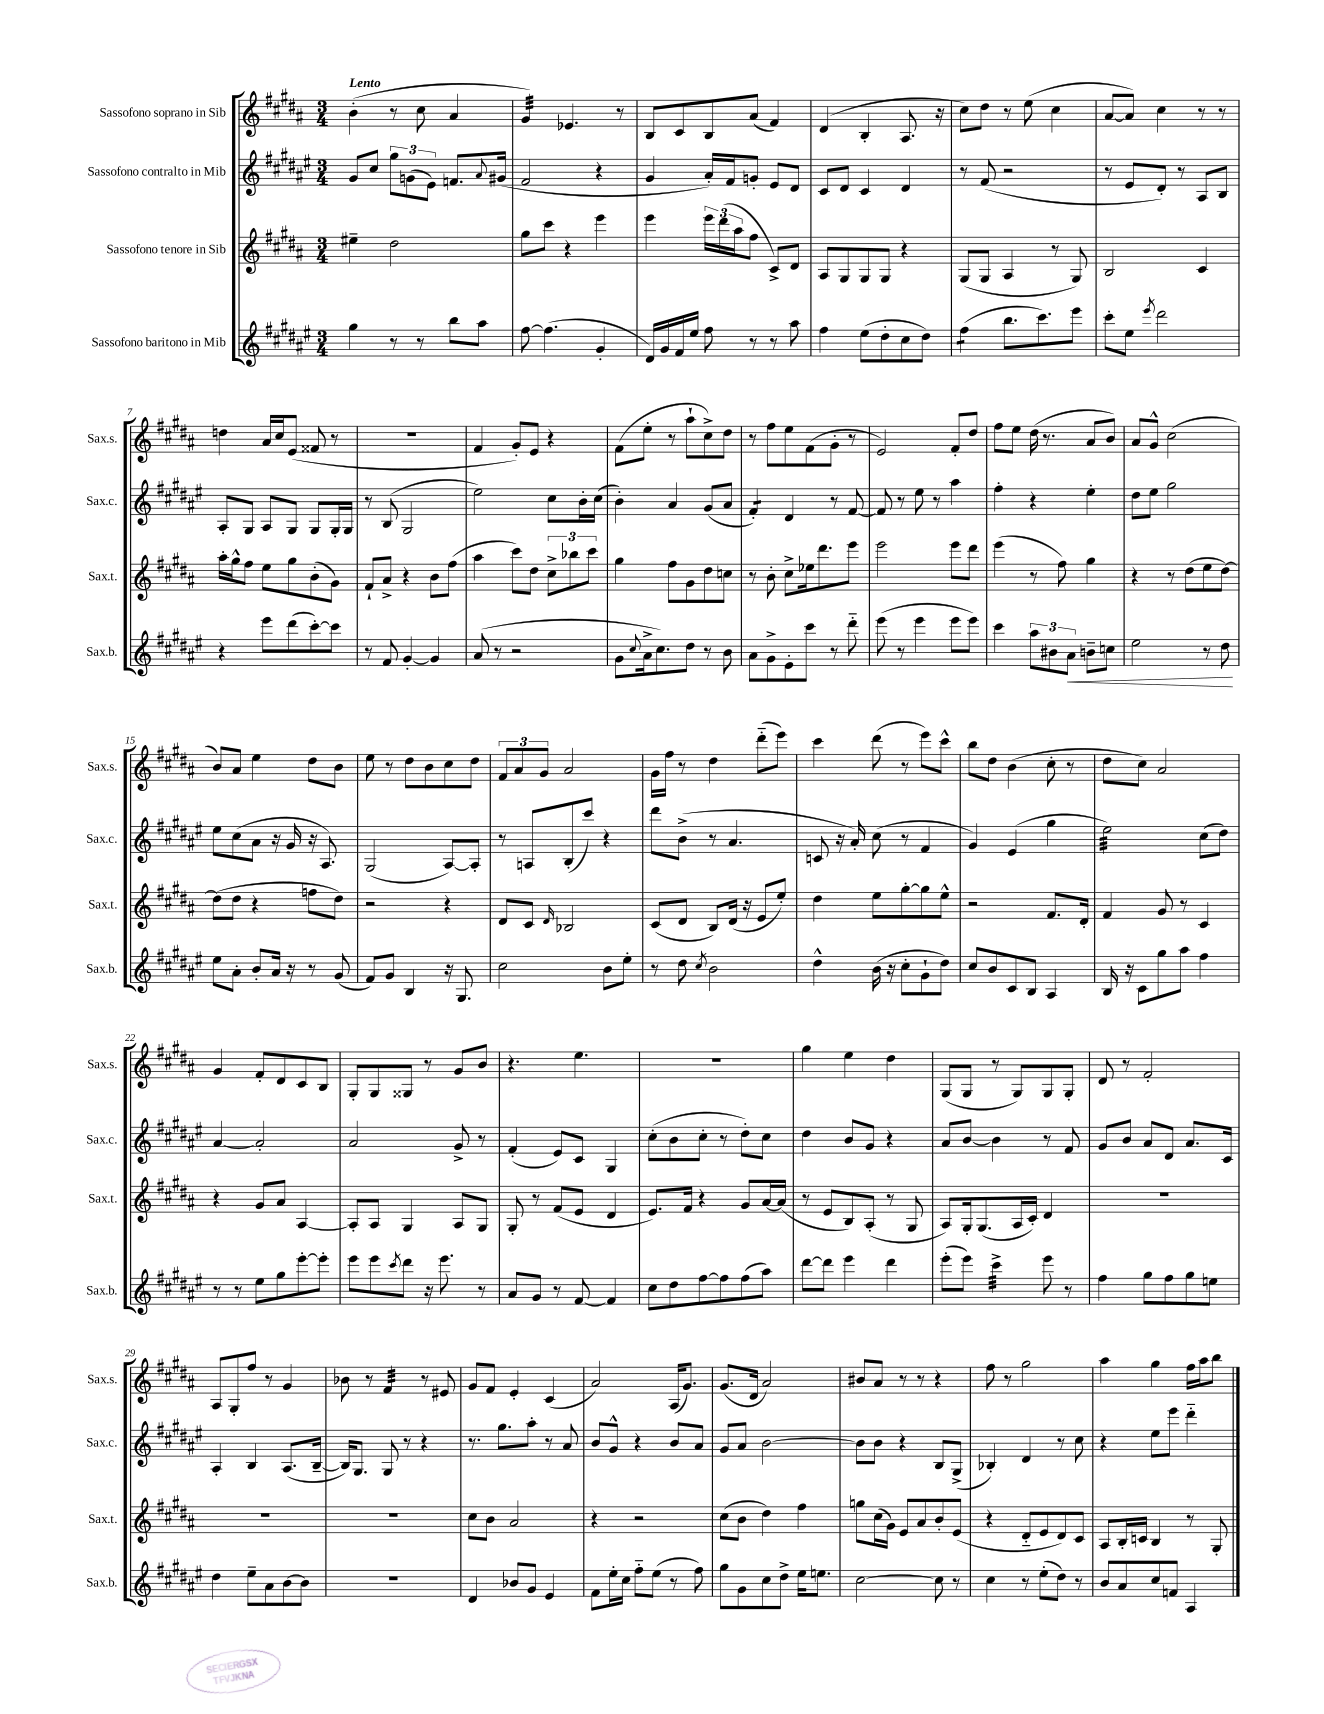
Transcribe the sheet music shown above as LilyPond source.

<<
\new StaffGroup <<
\new Staff = "s0" \with { instrumentName = "Sassofono soprano in Sib" shortInstrumentName = "Sax.s." } {
    \clef treble \key b \major \numericTimeSignature \time 3/4 \tempo "Lento"
    b'4-.( r8 cis''8 ais'4 |
    gis'4:32) ees'4. r8 |
    b8 cis'8 b8 ais'8( fis'4) |
    dis'4( b4-. ais8. r16 |
    cis''8) dis''8 r8 e''8( cis''4 |
    ais'8~ ais'8) cis''4 r8 r8 |
    d''4 ais'16 cis''16 e'8( fisis'8 r8 |
    R2. |
    fis'4 gis'8-.) e'8 r4 |
    fis'8( e''8-. r8 ais''8-! cis''8->) dis''8 |
    r8 fis''8 e''8 fis'8( gis'8-. r8 |
    e'2) fis'8-. dis''8 |
    fis''8 e''8 dis''16( r8. ais'8 b'8) |
    ais'8 gis'8-^ cis''2( |
    b'8) ais'8 e''4 dis''8 b'8 |
    e''8 r8 dis''8 b'8 cis''8 dis''8 |
    \tuplet 3/2 { fis'8 ais'8 gis'8 } ais'2 |
    gis'16 fis''16 r8 dis''4 dis'''8-_( e'''8) |
    cis'''4 dis'''8( r8 e'''8) cis'''8-^ |
    b''8 dis''8 b'4( cis''8-. r8 |
    dis''8 cis''8) ais'2 |
    gis'4 fis'8-. dis'8 cis'8 b8 |
    gis8-. gis8 gisis8 r8 gis'8 b'8 |
    r4. e''4. |
    R2. |
    gis''4 e''4 dis''4 |
    gis8( gis8 r8 gis8) gis8 gis8-. |
    dis'8 r8 fis'2-. |
    ais8 gis8-. fis''8 r8 gis'4 |
    bes'8 r8 fis'4:32 r8 eis'8 |
    gis'8 fis'8 e'4-. cis'4( |
    ais'2) ais16( gis'8.) |
    gis'8.( dis'16 ais'2) |
    bis'8 ais'8 r8 r8 r4 |
    fis''8 r8 gis''2 |
    ais''4 gis''4 fis''16 ais''16 b''8 \bar "|." |
}
\new Staff = "s1" \with { instrumentName = "Sassofono contralto in Mib" shortInstrumentName = "Sax.c." } {
    \clef treble \key fis \major \numericTimeSignature \time 3/4
    gis'8 cis''8 \tuplet 3/2 { gis''8 g'8( eis'8) } f'8. \appoggiatura { ais'8 } gis'16( |
    fis'2 r4 |
    gis'4 ais'16-.) fis'16 g'8-. eis'8 dis'8 |
    cis'8 dis'8 cis'4 dis'4 |
    r8 fis'8( r2 |
    r8 eis'8 dis'8-.) r8 ais8 b8 |
    ais8-. gis8 ais8 gis8 gis8 gis16-. gis16 |
    r8 b8( gis2 |
    eis''2) cis''8 b'16-. cis''16( |
    b'4-.) ais'4 gis'8( ais'8 |
    fis'4:8-.) dis'4 r8 fis'8~ |
    fis'8 r8 eis''8 r8 ais''4 |
    fis''4-. r4 eis''4-. |
    dis''8 eis''8 gis''2 |
    eis''8 cis''8( ais'8 r16 gis'16 r16 ais8.) |
    gis2( ais8~) ais8-. |
    r8 a8 b8-.( cis'''8) r4 |
    dis'''8 b'8->( r8 ais'4. |
    c'8 r16 ais'16-.) cis''8( r8 fis'4 |
    gis'4) eis'4( gis''4 |
    eis''2:32) cis''8( dis''8) |
    ais'4~ ais'2-. |
    ais'2 gis'8-> r8 |
    fis'4-.( eis'8) cis'8 gis4 |
    cis''8-.( b'8 cis''8-. r8 dis''8-.) cis''8 |
    dis''4 b'8 gis'8 r4 |
    ais'8 b'8~ b'4 r8 fis'8 |
    gis'8 b'8 ais'8 dis'8 ais'8. cis'16 |
    ais4-. b4 ais8.( b16~-- |
    b16) gis8. gis8 r8 r4 |
    r8. gis''8. ais''8-. r8 ais'8 |
    b'8 gis'8-^ r4 b'8 ais'8 |
    gis'8 ais'8 b'2~ |
    b'8 b'8 r4 b8 gis8->( |
    bes4-.) dis'4 r8 cis''8 |
    r4 eis''8 eis'''8 dis'''4-_ \bar "|." |
}
\new Staff = "s2" \with { instrumentName = "Sassofono tenore in Sib" shortInstrumentName = "Sax.t." } {
    \clef treble \key b \major \numericTimeSignature \time 3/4
    eis''4-- dis''2 |
    gis''8 cis'''8 r4 e'''4 |
    e'''4 \tuplet 3/2 { e'''16 dis'''16( ais''16 } fis''8 cis'8->) dis'8 |
    ais8 gis8 gis8 gis8 r4 |
    gis8( gis8 ais4 r8 gis8) |
    b2 cis'4 |
    ais''16-. gis''16-^ fis''8 e''8 gis''8 b'8-.( gis'8) |
    fis'8-! ais'8-> r4 b'8 fis''8( |
    ais''4 cis'''8) dis''8 \tuplet 3/2 { cis''8-> bes''8 cis'''8 } |
    gis''4 fis''8 gis'8 dis''8 c''8 |
    r8 b'8-. cis''8-> ees''16 dis'''8. e'''8 |
    e'''2 e'''8 dis'''8 |
    e'''4( r8 fis''8) gis''4 |
    r4 r8 dis''8( e''8 dis''8~) |
    dis''8( dis''8 r4 f''8 dis''8) |
    r2 r4 |
    dis'8 cis'8 \grace { dis'16 } bes2 |
    cis'8( dis'8 b8) dis'16( r16 e'8 e''8-.) |
    dis''4 e''8 gis''8~-. gis''8 e''8-^ |
    r2 fis'8. dis'16-. |
    fis'4 gis'8 r8 cis'4 |
    r4 gis'8 ais'8 ais4~ |
    ais8-. ais8 gis4 ais8 gis8 |
    gis8-. r8 fis'8( e'8 dis'4 |
    e'8.) fis'16 r4 gis'8 ais'16~ ais'16( |
    r8 e'8 b8) ais8-.( r8 gis8 |
    ais8) gis16-. gis8.( ais16 cis'16-.) dis'4 |
    R2. |
    R2. |
    R2. |
    cis''8 b'8 ais'2 |
    r4 r2 |
    cis''8( b'8 dis''4) fis''4 |
    g''8 cis''16( gis'16) e'8 ais'8 b'8-. e'8( |
    r4 dis'8-_ e'8 dis'8) cis'8 |
    ais8 b16-. c'16 b4 r8 gis8-. \bar "|." |
}
\new Staff = "s3" \with { instrumentName = "Sassofono baritono in Mib" shortInstrumentName = "Sax.b." } {
    \clef treble \key fis \major \numericTimeSignature \time 3/4
    gis''4 r8 r8 b''8 ais''8 |
    fis''8~ fis''4.( gis'4-. |
    dis'16) gis'16 fis'16 eis''16 fis''8 r8 r8 ais''8 |
    fis''4 eis''8( dis''8-. cis''8 dis''8) |
    fis''4:8( b''8. cis'''8.) eis'''8 |
    cis'''8-. eis''8 \acciaccatura { eis'''8 } dis'''2 |
    r4 eis'''8 dis'''8( cis'''8~-.) cis'''8 |
    r8 fis'8 gis'4~-. gis'4 |
    ais'8( r8 r2 |
    gis'8 \appoggiatura { cis''8 } ais'16-> cis''8.) dis''8 r8 b'8 |
    ais'8 gis'8-> eis'8-. cis'''8 r8 dis'''8-_ |
    eis'''8( r8 eis'''4 eis'''8 eis'''8) |
    cis'''4 \tuplet 3/2 { ais''8 bis'8 ais'8\< } b'8-- c''8 |
    eis''2 r8 dis''8\! |
    eis''8 ais'8-. b'8-. ais'16 r16 r8 gis'8( |
    fis'8) gis'8 b4 r16 gis8. |
    cis''2 b'8 eis''8-. |
    r8 dis''8 \acciaccatura { cis''8 } b'2 |
    dis''4-^ b'16( r16 cis''8-. gis'8-! dis''8) |
    cis''8 b'8 cis'8 b8 ais4 |
    b16 r16 cis'8 gis''8 ais''8 fis''4 |
    r8 r8 eis''8 gis''8 eis'''8~-. eis'''8-. |
    eis'''8 eis'''8 \acciaccatura { cis'''8 } dis'''8 r16 eis'''8. r8 |
    ais'8 gis'8 r8 fis'8~ fis'4 |
    cis''8 dis''8 fis''8~ fis''8 fis''8( ais''8) |
    dis'''8~ dis'''8 eis'''4 dis'''4 |
    eis'''8-.( eis'''8) cis'''4:32-> eis'''8 r8 |
    fis''4 gis''8 fis''8 gis''8 e''8 |
    dis''4 eis''8-- ais'8 b'8~ b'8 |
    R2. |
    dis'4 bes'8 gis'8 eis'4 |
    fis'8 eis''16-. cis''16 fis''8-_ eis''8( r8 fis''8) |
    gis''8 gis'8 cis''8 dis''8-> eis''16 e''8. |
    cis''2~ cis''8 r8 |
    cis''4 r8 eis''8-.( dis''8) r8 |
    b'8 ais'8 cis''8 f'8 ais4 \bar "|." |
}
>>
>>
